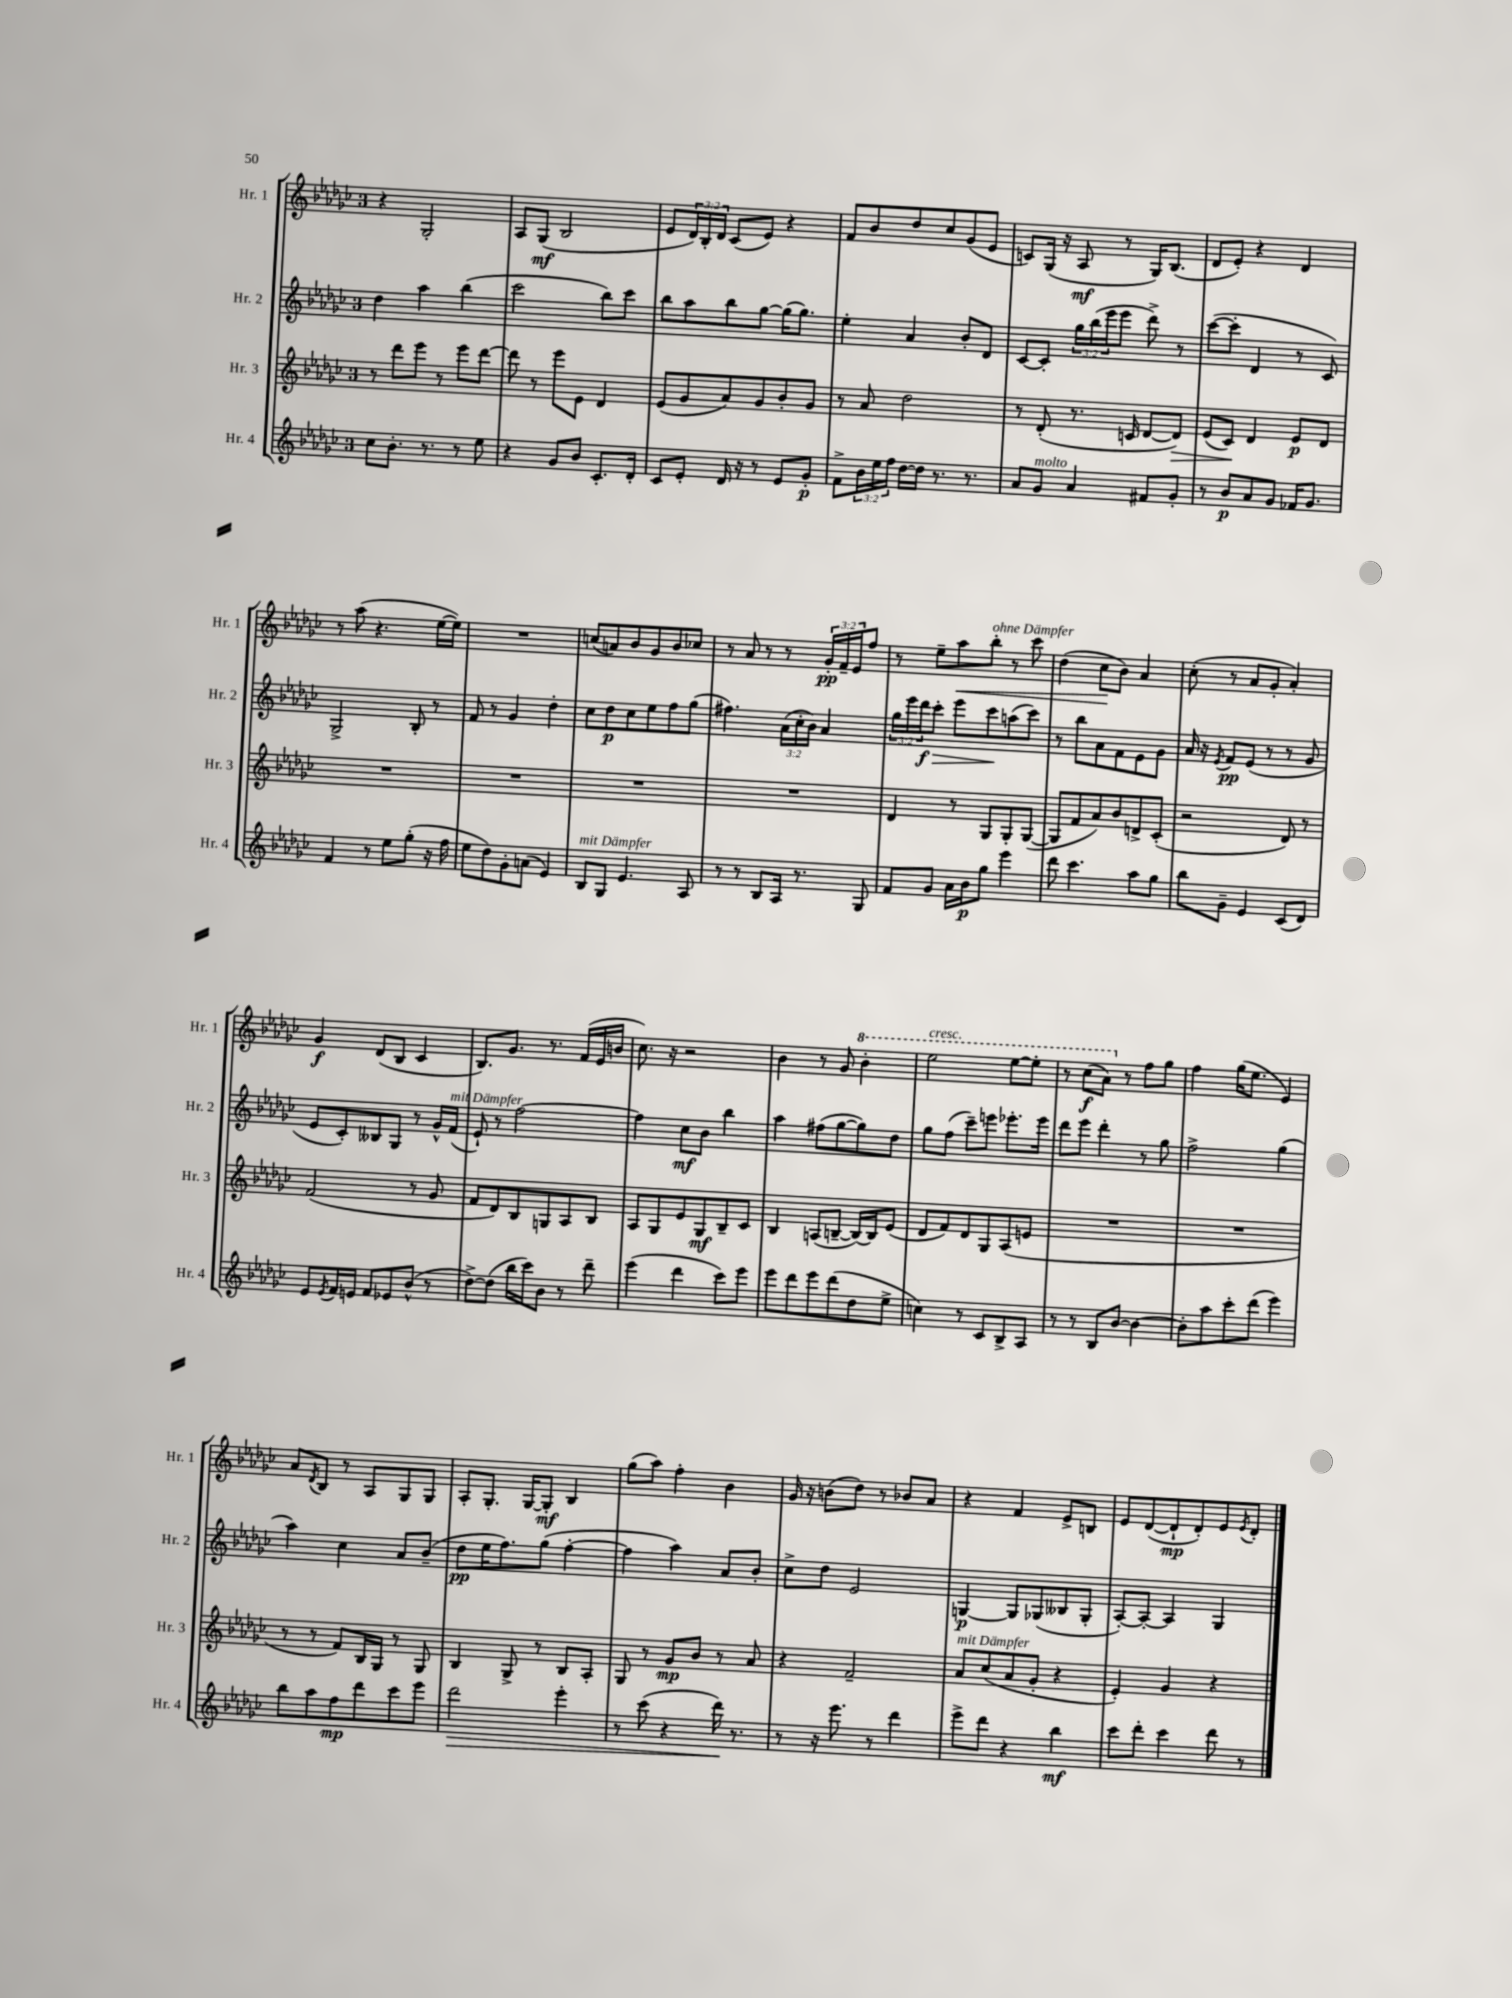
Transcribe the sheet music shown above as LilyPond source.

<<
\new StaffGroup <<
\new Staff = "s0" \with { instrumentName = "Hr. 1" shortInstrumentName = "Hr. 1" } {
    \clef treble \key ges \major \once \override Staff.TimeSignature.style = #'single-digit \time 3/4 \override Staff.TupletNumber.text = #tuplet-number::calc-fraction-text
    r4 ges2-. |
    aes8 ges8\mf( bes2 |
    ees'8 \tuplet 3/2 { des'16) bes16-. des'16 } ces'8( ees'8) r4 |
    f'8 bes'8 des''8 ces''8 ges'8( ees'8 |
    c'8) ges16( r16 aes8\mf r8 ges16) bes8.( |
    des'8 ees'8-.) r4 des'4 |
    r8 aes''8( r4. ees''16~ ees''16) |
    R2. |
    c''8( a'8) bes'8 ges'8 bes'8 ces''8 |
    r8 aes'8 r8 r8 \tuplet 3/2 { ges'16-.\pp f'16-- ees'16 } f''8 |
    r8 ees''8-- aes''8\< bes''8-.^\markup { \italic "ohne Dämpfer" } r8 ces'''8 |
    des''4( ces''8\! bes'8) aes'4 |
    ces''8-.( r8 aes'8 ges'8-. aes'4-.) |
    ges'4\f des'8( bes8 ces'4 |
    bes8.) ges'8. r8. f'16( ees'16 b'16 |
    ces''8.) r16 r2 |
    bes'4 r8 ges'8 \ottava #1 bes''4-. |
    ees'''2^\markup { \italic "cresc." } ees'''8~ ees'''8-. |
    r8 ces'''8\f( aes''8) \ottava #0 r8 f''8 ges''8 |
    f''4 ges''16( ees''8. ees'4) |
    aes'8 \acciaccatura { des'8 } bes8 r8 aes8 ges8 ges8 |
    aes8-. ges8.-. ges16~ ges8-.\mf bes4 |
    ges''8( aes''8) f''4-. bes'4 |
    ges'16 r16 b'8( des''8) r8 bes'8 aes'8 |
    r4 f'4 ees'8-> b8 |
    ees'8 des'8~( des'8-!\mp des'8-.) ees'8 \acciaccatura { ees'8 } des'8-. \bar "|." |
}
\new Staff = "s1" \with { instrumentName = "Hr. 2" shortInstrumentName = "Hr. 2" } {
    \clef treble \key ges \major \once \override Staff.TimeSignature.style = #'single-digit \time 3/4 \override Staff.TupletNumber.text = #tuplet-number::calc-fraction-text
    des''4 aes''4 bes''4( |
    ces'''2 bes''8) ces'''8 |
    bes''8 aes''8 bes''8 ges''8~ ges''16( ges''8.) |
    ees''4-. aes'4 bes'8-. des'8 |
    ces'8~ ces'8-. \tuplet 3/2 { ges''16 bes''16( ees'''16 } ees'''8 des'''8->) r8 |
    ces'''8~( ces'''8-. des'4 r8 ces'8) |
    ges2-> bes8-. r8 |
    f'8 r8 ges'4 des''4-. |
    ces''8 des''8\p ces''8 ees''8 f''8 ges''8( |
    fis''4.) \tuplet 3/2 { aes'16( ces''16-. bes'16) } aes'4 |
    \tuplet 3/2 { ges''16 ees'''16 des'''16\f\> } ces'''8-. ees'''8 ces'''8\! a''8( ces'''8) |
    r8 bes''8 aes'8 f'8 ees'8 ges'8 |
    aes'16 r16 \acciaccatura { ees'8 } f'8\pp ees'8( r8 r8 ges'8 |
    ees'8 ces'8-.) beses8 ges8 r8 ges'16-^ f'16^\markup { \italic "mit Dämpfer" }( |
    ees'8-!) r8 f''2~ |
    f''4 ces''8\mf bes'8 bes''4 |
    aes''4 fis''8( ges''8~ ges''8) des''8 |
    ges''8 f''8( ces'''8--) e'''8 ees'''8.-. ees'''16 |
    des'''8 ees'''8 des'''4-. r8 ges''8 |
    f''2-> ges''4( |
    aes''4) ces''4 aes'8 bes'8--( |
    des''8\pp ees''16 f''8.) ges''8( f''4~-. |
    f''4 aes''4) aes'8 bes'8-. |
    ces''8-> des''8 ees'2 |
    g4~\p g8 ges8( beses8 ges8-. |
    aes8~-.) aes8~-. aes4 ges4 \bar "|." |
}
\new Staff = "s2" \with { instrumentName = "Hr. 3" shortInstrumentName = "Hr. 3" } {
    \clef treble \key ges \major \once \override Staff.TimeSignature.style = #'single-digit \time 3/4
    r8 des'''8 ees'''8 r8 ees'''8 des'''8~ |
    des'''8 r8 ees'''8 ees'8 des'4 |
    ees'8( ges'8 aes'8) ges'8 bes'8-. ges'8 |
    r8 aes'8 des''2 |
    r8 des'8-.( r8. c'16 des'8~ des'8\>) |
    ees'8( ces'8\!) des'4 ees'8\p des'8 |
    R2. |
    R2. |
    R2. |
    R2. |
    des'4 r8 ges8 ges8-. ges8~( |
    ges8 f'8 aes'8) bes'8 d'8-> ces'8-.( |
    r2 des'8) r8 |
    f'2( r8 ges'8 |
    f'8 des'8) bes8 g8 aes8 bes8 |
    aes8 ges8 ees'8 ges8\mf bes8-- ces'8 |
    bes4 a8( b8~-- b16~) b16 ees'8( |
    des'8 f'8) des'8 ges8 aes8( e'8 |
    R2. |
    R2. |
    r8 r8 f'8) bes16 ges16 r8 ges8 |
    bes4 ges8-> r8 bes8 aes8-. |
    ges8 r8 ges'8\mp bes'8 r8 aes'8 |
    r4 f'2-- |
    aes'8^\markup { \italic "mit Dämpfer" } ces''8( aes'8 ges'8-. r4 |
    ees'4-.) ges'4 r4 \bar "|." |
}
\new Staff = "s3" \with { instrumentName = "Hr. 4" shortInstrumentName = "Hr. 4" } {
    \clef treble \key ges \major \once \override Staff.TimeSignature.style = #'single-digit \time 3/4 \override Staff.TupletNumber.text = #tuplet-number::calc-fraction-text
    ces''8 bes'8.-. r8. r8 ees''8 |
    r4 ges'8 bes'8 ces'8.-. des'16-. |
    ces'8 ees'8-. des'16 r16 r8 ees'8 ges'8-.\p |
    f'8-> \tuplet 3/2 { bes'16 ees''16 f''16 } des''16~ des''16 r8. r8. |
    aes'8 ges'8^\markup { \italic "molto" } aes'4 fis'8 ges'8-. |
    r8 bes'8\p aes'8 ges'8 fes'16 ges'8. |
    f'4 r8 ees''8 ges''8-.( r16 f''16 |
    ees''8 des''8) ges'8-. a'8( ees'4) |
    bes8^\markup { \italic "mit Dämpfer" } ges8 ees'4. aes8 |
    r8 r8 bes8 aes16 r8. ges8 |
    f'8 ges'8 aes'16 bes'16\p ges''8 ees'''4 |
    des'''8 ces'''4. aes''8 ges''8 |
    bes''8 ges'8-- ees'4 ces'8( des'8) |
    ees'8 \acciaccatura { ees'8 } f'16 e'16 f'8 ees'8 bes'8-^( r8 |
    des''8~->) des''8( bes''16 ces'''16) bes'8 r8 des'''8-- |
    ees'''4( des'''4 ces'''8) ees'''8 |
    ees'''8 des'''8 ees'''8 des'''8( des''8 ees''8-> |
    c''4) r8 ces'8 bes8-> aes8 |
    r8 r8 bes8 bes'8~ bes'4~ |
    bes'8-. aes''8 ces'''8-. des'''8( ees'''4) |
    bes''8 aes''8 f''8\mp des'''8 ces'''8 ees'''8 |
    des'''2\> ees'''4-. |
    r8 ces'''8( r4 des'''16\!) r8. |
    r8 r16 ees'''8. r8 des'''4 |
    ees'''8-> des'''8 r4 bes''4\mf |
    ces'''8 des'''8-. ces'''4 des'''8 r8 \bar "|." |
}
>>
>>
\layout { \context { \Score \remove "Bar_number_engraver" } }
